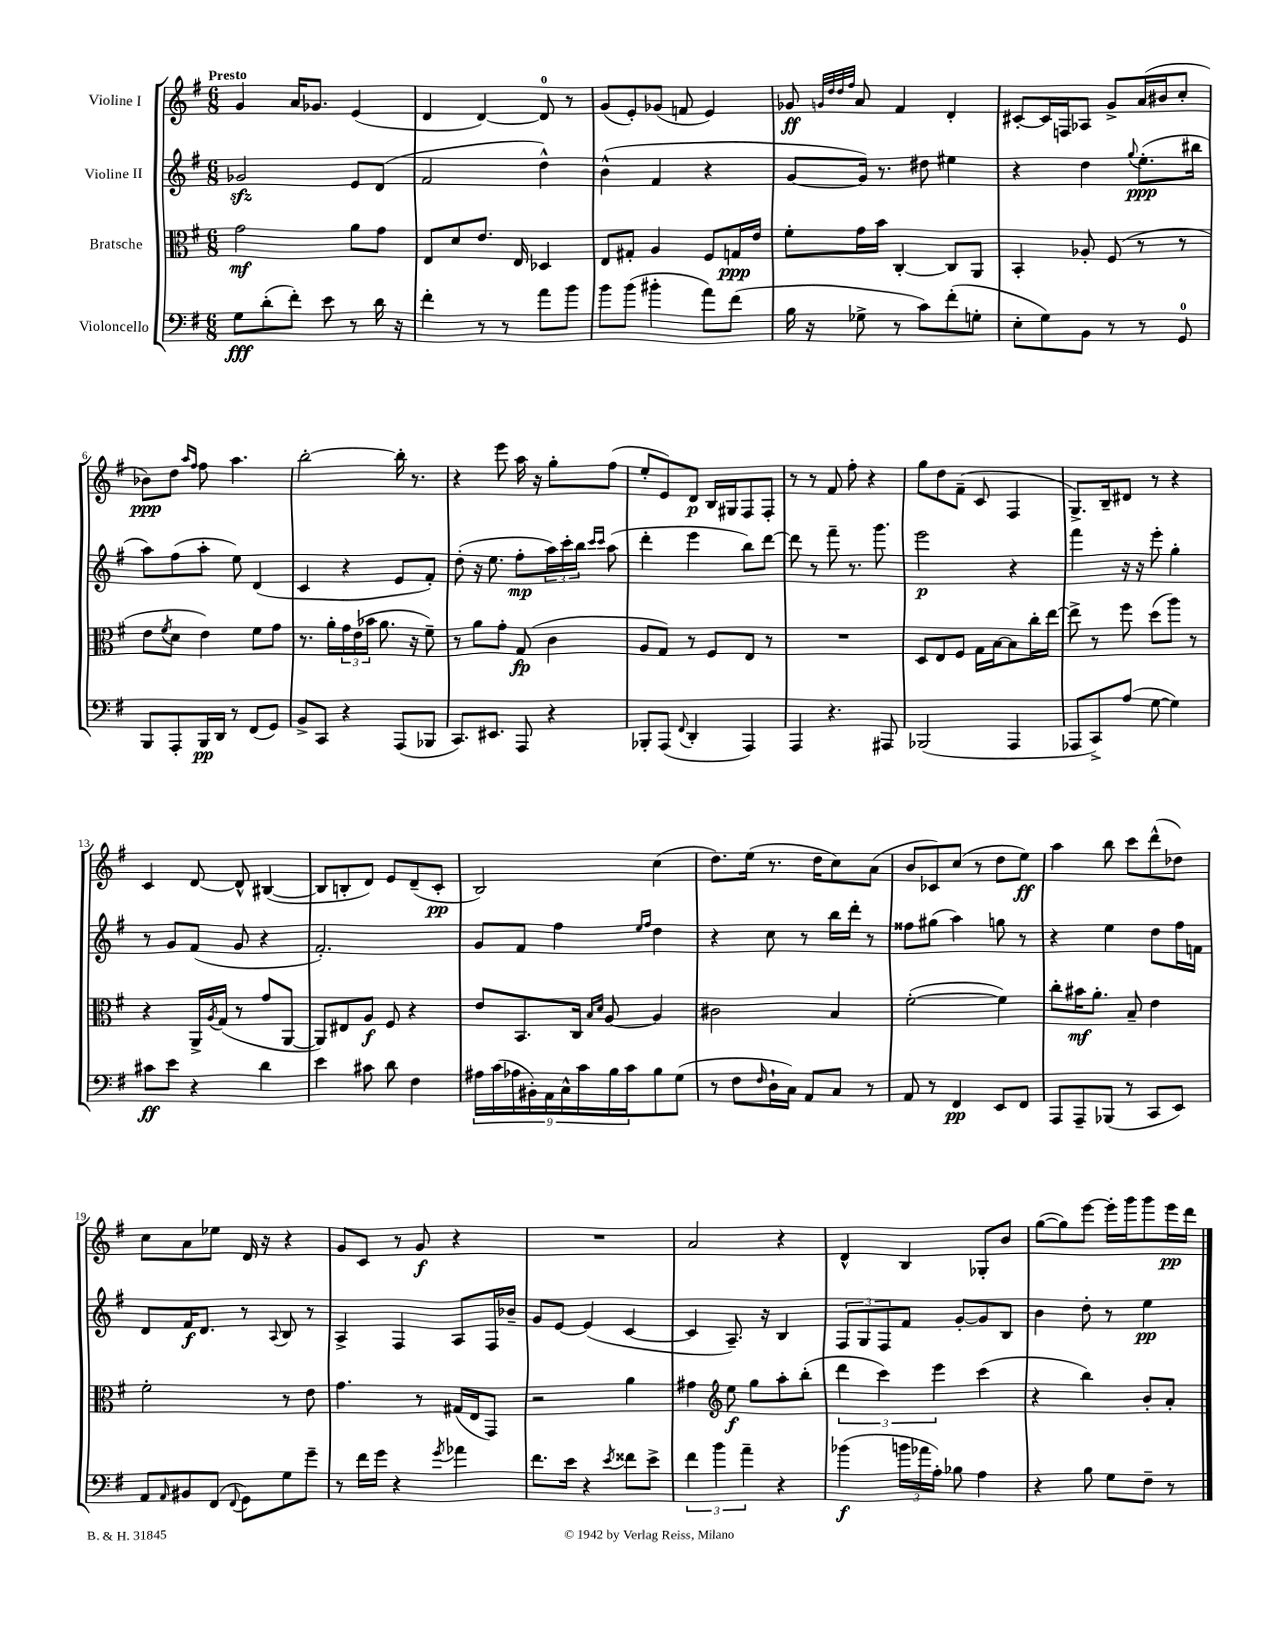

**kern	**kern	**kern	**kern
*staff4	*staff3	*staff2	*staff1
*clefF4	*clefC3	*clefG2	*clefG2
*k[f#]	*k[f#]	*k[f#]	*k[f#]
*M6/8	*M6/8	*M6/8	*M6/8
8G\L	2g\	2g-/	4g/
(8d'\	.	.	.
8f#'\J)	.	.	16a/LK
.	.	.	8.g-/J
8e\	.	.	.
8r	8a\L	8e/L	(4e/
16d\	8g\J	(8d/J	.
16r	.	.	.
=	=	=	=
4f#'\	8E/L	2f#/	4d/
.	8d/	.	.
8r	8.e/J	.	[4d/)
8r	.	.	.
.	16E/	.	.
8a\L	4D-/	4dd^^\)	8d/]
8b\J	.	.	8r
=	=	=	=
8b\L	8E/L	(4b^^\	(8g/L
(8b\J	8G#'/J	.	8e'/)
4b#'\	4A/	4f#/	(8g-/J
.	.	.	8f/
8a\L)	8F#/L	4r	4e/)
(8f#\J	16G/L	.	.
.	16e/JJ	.	.
=	=	=	=
16B\	8f#'\L	[8g/L	8g-/
16r	.	.	.
.	.	.	32qqg/LLL
.	.	.	32qqdd/
.	.	.	32qqdd/
.	.	.	32qqff#/JJJ
8G-^\	16g\L	16g/]Jk)	8a/
.	16b\JJ	8.r	.
8r	[4C'/	.	4f#/
8c\L)	.	8dd#\	.
(8f#'\	8C/]L	4ee#\	4d'/
8G'\J	8AA/J	.	.
=	=	=	=
8E'\L	4BB'/	4r	[8c#'/L
8G\)	.	.	16c#/]L
.	.	.	16F/J
8BB\J	8A-'/	4dd\	8A-/J
8r	(8F#/	.	8g^/L
.	.	8qqgg/	.
8r	8r	(8.ee'\L	(16a/L
.	.	.	16b#/J
8GG/	8r	.	8cc'/J
.	.	16bb#\Jk	.
=	=	=	=
8BBB/L	8e\L	8aa\L)	8b-\L)
.	8qf#/	.	.
8AAA'/	8d\J	(8ff#\	8dd\J
.	.	.	16qqaa/LL
.	.	.	16qqff#/JJ
16BBB/L	4e\)	8aa'\J	8ff#\
16DD/JJ	.	.	.
8r	.	8ee\)	4.aa\
(8FF#/L	8f#\L	(4d/	.
8GG/J)	8g\J	.	.
=	=	=	=
8BB^/L	8.r	4c/	[2bb'\
8CC/J	.	.	.
.	16a'\LL	.	.
4r	24g\	4r	.
.	(24e\	.	.
.	24b-\JJ	.	.
.	8.a\	.	.
(8AAA/L	.	8e/L	16bb'\]
.	16r	.	8.r
8BBB-/J	8f#~\)	8f#'/J)	.
=	=	=	=
8.CC/L)	8r	(8dd'\	4r
.	8a\L	16r	.
8.EE#/J	.	8.ee\	.
.	8g'\J	.	8eee\
8AAA/	(8G/	8ff#'\L	16aa\
.	.	.	16r
4r	4c\	24aa\L)	8gg'\L
.	.	24ccc'\	.
.	.	24bb\JJ	.
.	.	16qqccc/LL	.
.	.	16qqccc/JJ	.
.	.	(8aa\	(8ff#\J
=	=	=	=
8BBB-'/L	8A/L	4ddd'\	8ee'/L
(8AAA/J	8G/J)	.	8e/)
8qqFF#/	.	.	.
4DD'/	8r	4eee\	8d/J
.	8F#/L	.	16B/LL
.	.	.	16G#/J
4AAA/)	8E/J	8bb\L)	8F#/
.	8r	[8ddd\J	8F#'/J
=	=	=	=
4AAA/	2.r	8ddd\]	8r
.	.	8r	8r
4.r	.	8fff#~\	8f#/
.	.	8.r	8ff#'\
.	.	.	4r
.	.	8.ggg\	.
8AAA#/	.	.	.
=	=	=	=
(2BBB-/	8D/L	2eee\	8gg\L
.	8E/	.	8dd\
.	8F#/J	.	(8f#~\J
.	16G\LL	.	8c/
.	[16B\J	.	.
4AAA/	8B\]	4r	4F#/
.	16cc'\L	.	.
.	[16ee\JJ	.	.
=	=	=	=
8AAA-/L	8ee^\]	4fff#\	8.G^/L)
8CC^/)	8r	.	.
.	.	.	16B~/k
(8A/J	8ff#\	16r	8d#/J
.	.	16r	.
[8G\	(8dd\L	8eee'\	8r
4G\])	8aa\J)	4gg'\	4r
.	8r	.	.
=	=	=	=
8c#\L	4r	8r	4c/
8e\J	.	8g/L	.
4r	16AA^/LL	(8f#/J	[8d/
.	8qA/	.	.
.	(16G/JJ	.	.
.	8r	8g/	8d^^/]
4d\	8g/L	4r	([4B#/
.	[8AA/J	.	.
=	=	=	=
4e\	8AA/]L)	2.f#'/)	8B#/]L
.	8E#/	.	8B'/
8c#\	8A/J	.	8d/J)
8d\	8F#/	.	8e/L
4F#\	4r	.	(8d~/
.	.	.	8c'/J
=	=	=	=
18A#\LL	8e/L	8g/L	2B/)
(18c\	.	.	.
18A-\	.	.	.
.	8.BB/	8f#/J	.
18BB#'\)	.	.	.
18AA\	.	.	.
.	.	4ff#\	.
18C^^\	.	.	.
.	16C/Jk	.	.
18c\	.	.	.
.	16qqB/LL	.	.
.	16qqd/JJ	.	.
.	[8A/	.	.
18B\	.	.	.
18c\J	.	.	.
.	.	16qqee/LL	.
.	.	16qqff#/JJ	.
8B\	4A/]	4dd\	(4cc\
(8G\J	.	.	.
=	=	=	=
8r	2c#\	4r	8.dd\L)
8F#\L	.	.	.
.	.	.	(16ee\Jk
16qqF#/	.	.	.
16D`\L	.	8cc\	8.r
16C\JJ)	.	.	.
8AA/L	.	8r	.
.	.	.	16dd\LK
8C/J	4B/	16bb\LL	8cc\)
.	.	16ddd'\JJ	.
8r	.	8r	(8a\J
=	=	=	=
8AA/	([2f#'\	8ff##\L	8b/L
8r	.	(8gg#\J	8c-/)
4FF#/	.	4aa\)	(8cc/J
.	.	.	8r
8EE/L	4f#\])	8gg\	8dd\L
8FF#/J	.	8r	8ee\J)
=	=	=	=
8AAA/L	8cc'\L	4r	4aa\
8AAA~/	16b#\K	.	.
.	8.a'\J	.	.
(8BBB-/J	.	4ee\	8bb\
8r	8B~/	.	8ccc\L
8CC/L	4e\	8dd\L	(8ddd^^\
8EE/J)	.	16ff#\L	8dd-\J)
.	.	16f\JJ	.
=	=	=	=
8AA/L	2f#'\	8d/L	8cc\L
16qqAA/	.	.	.
8BB#/	.	16f#/K	8a\
.	.	8.d/J	.
(8FF#/J	.	.	8ee-\J
8qqFF#/	.	.	.
8GG\L)	.	8r	16d/
.	.	.	16r
.	.	8qqA/	.
8G\	8r	8B/	4r
8g~\J	8e\	8r	.
=	=	=	=
8r	4.g\	4A^/	8g/L
16f#\LL	.	.	8c/J
16g\JJ	.	.	.
4r	.	4F#/	8r
.	8r	.	8g/
8qg/	.	.	.
4a-\	(16G#/LL	8A/L	4r
.	16E/J	.	.
.	8GG/J)	16F#/L	.
.	.	16b-~/JJ	.
=	=	=	=
8.f#\L	2r	8g/L	2.r
.	.	[8e/J	.
16e\Jk	.	.	.
4r	.	(4e/]	.
8qe/	.	.	.
8f##\L	4a\	[4c/	.
8e^\J	.	.	.
=	=	=	=
6f#\	4g#\	4c/]	2a/
6b\	.	.	.
*	*clefG2	*	*
.	8ee\	8.A~/)	.
6a~\	.	.	.
.	8gg\L	.	.
.	.	16r	.
4r	8aa'\	4B/	4r
.	(8bb'\J	.	.
=	=	=	=
(4b-\	6ddd\	12F#/L	4d^^/
.	.	12G/	.
.	6ccc\)	12F#/	.
24b\LL	.	8f#/J	4B/
24a-\	.	.	.
24A'\JJ)	6eee\	.	.
8B-\	.	[8g'/L	.
4A\	(4ccc\	8g/]	8G-'/L
.	.	8B/J	8b/J
=	=	=	=
4r	4r	4b\	([8gg\L
.	.	.	8gg\])
8B\	4bb\)	8dd'\	[8eee\J
8G\L	.	8r	16eee'\]LL
.	.	.	16ggg\J
8F#~\J	8b'/L	4ee\	8ggg\
8r	8a'/J	.	16eee\L
.	.	.	16ddd\JJ
==	==	==	==
*-	*-	*-	*-
